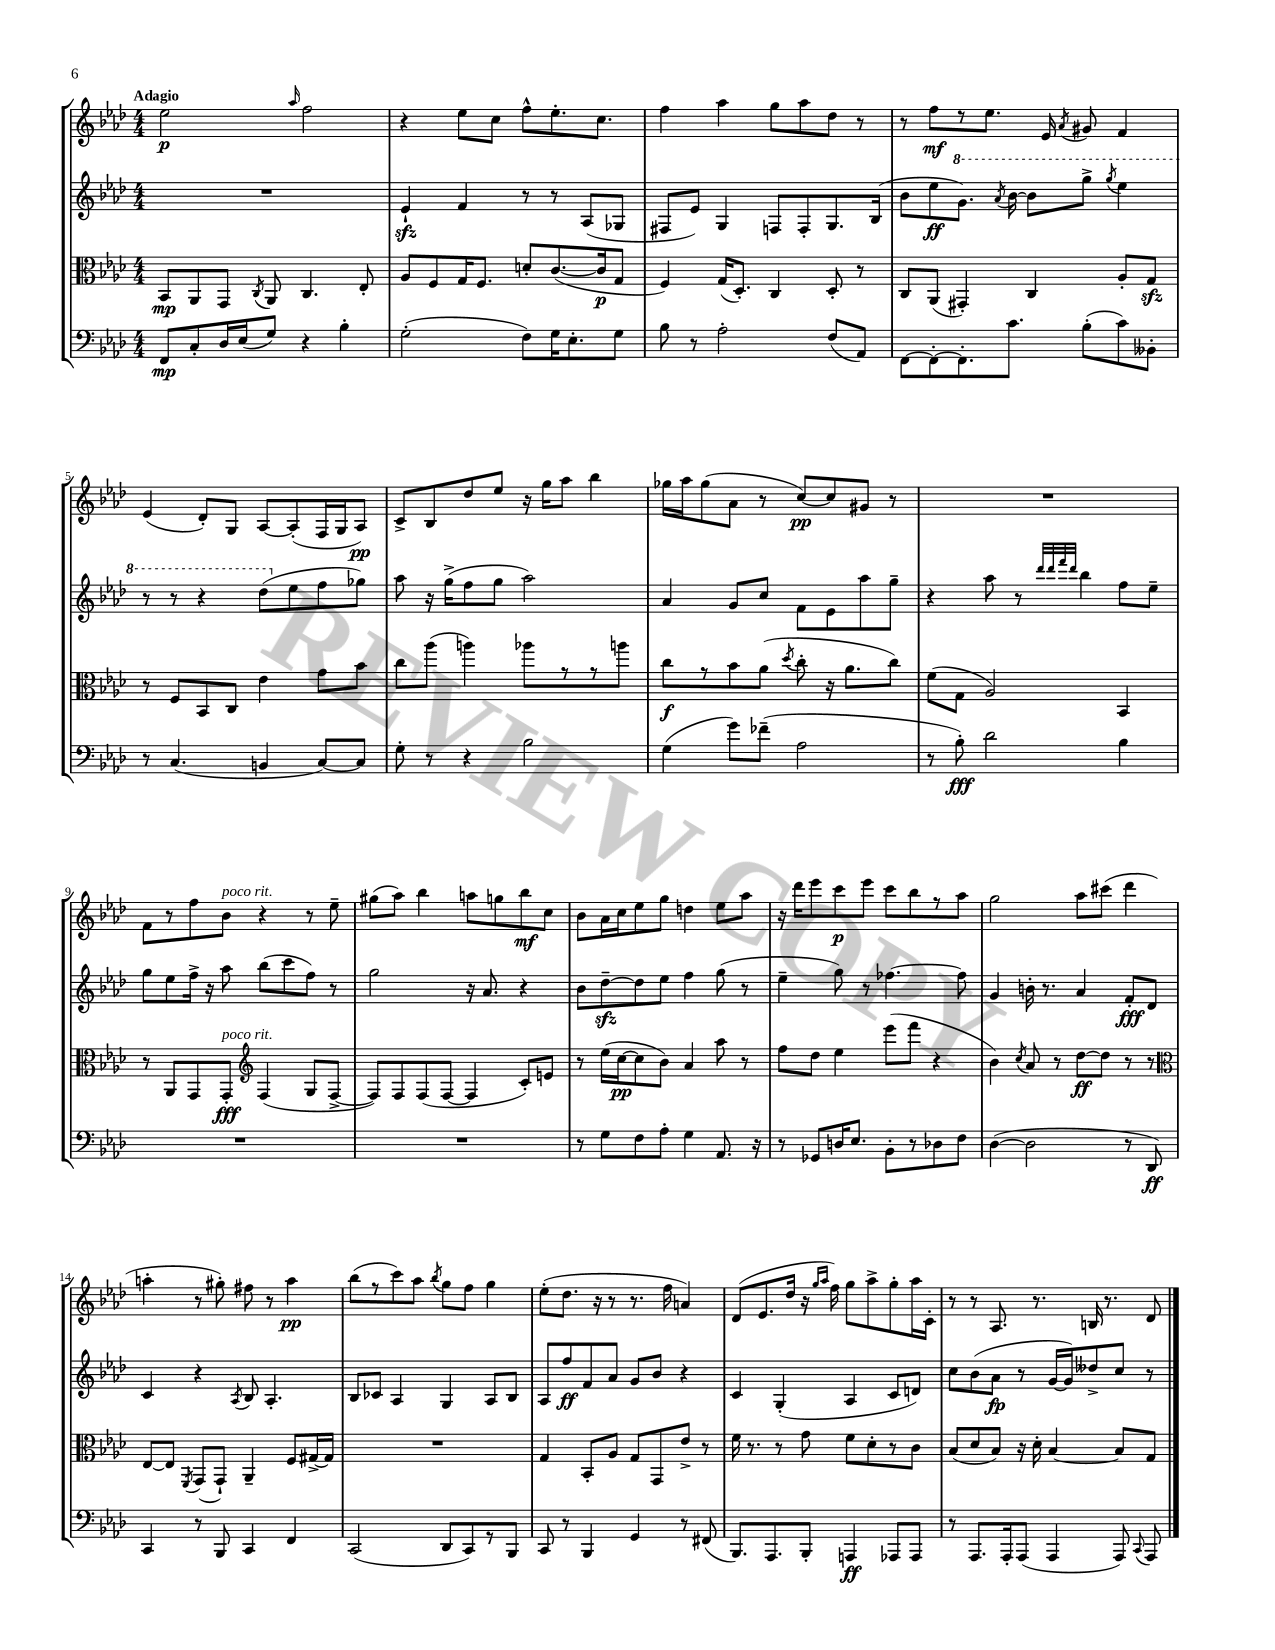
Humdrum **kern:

**kern	**kern	**kern	**kern
*staff4	*staff3	*staff2	*staff1
*clefF4	*clefC3	*clefG2	*clefG2
*k[b-e-a-d-]	*k[b-e-a-d-]	*k[b-e-a-d-]	*k[b-e-a-d-]
*M4/4	*M4/4	*M4/4	*M4/4
8FF/L	8BB-/L	1r	2ee-\
8C'/	8AA-/	.	.
16D-/L	8GG/J	.	.
(16E-/J	.	.	.
.	8qC/	.	.
8G/J)	8AA-/	.	.
.	.	.	16qqaa-/
4r	4.C/	.	2ff\
4B-'\	.	.	.
.	8E-'/	.	.
=	=	=	=
(2G'\	8A-/L	4e-`/	4r
.	8F/	.	.
.	16G/K	4f/	8ee-\L
.	8.F/J	.	.
.	.	.	8cc\J
8F\L)	8d'/L	8r	8ff^^\L
16G\K	([8.c/	8r	8.ee-'\
8.E-'\	.	.	.
.	.	(8A-/L	.
.	16c/]k	.	8.cc\J
8G\J	8G/J	8G-/J	.
=	=	=	=
8B-\	4F/)	8F#/L	4ff\
8r	.	8e-/J)	.
2A-'\	(16G/LK	4G/	4aa-\
.	8.D-'/J)	.	.
.	4C/	8F/L	8gg\L
.	.	8F'/	8aa-\
(8F/L	8D-'/	8.G/	8dd-\J
8AA-/J)	8r	.	8r
.	.	(16B-/Jk	.
=	=	=	=
[8FF\L	8C/L	8b-\L	8r
8FF'\_	(8AA-/J	8ee-\	8ff\L
8.FF'\]	4GG#'/)	8.gg\J)	8r
.	.	.	8.ee-\J
.	.	8qaa-/	.
8.c\J	.	[16bb-\	.
.	4C/	8bb-\]L	.
.	.	.	16e-/
.	.	.	8qa-/
(8B-'\L	.	8ggg^\J	8g#/
.	.	8qggg/	.
8c\)	8A-'/L	4eee-\	4f/
8BB--'\J	8G/J	.	.
=	=	=	=
8r	8r	8r	(4e-/
(4.C/	8F/L	8r	.
.	8BB-/	4r	8d-'/L)
.	8C/J	.	8G/J
4BB/	4e-\	(8ddd-\L	[8A-/L
.	.	8ee-\	(8A-'/]
[8C/L)	8g\L	8ff\	16F/L
.	.	.	16G/J
8C/]J	8b-\J	8gg-\J)	8A-/J)
=	=	=	=
8G'\	8cc\L	8aa-\	8c^/L
8r	(8aa-\J	16r	8B-/
.	.	(16gg^\LK	.
4r	4aa\)	8ff\	8dd-/
.	.	8gg\J	8ee-/J
2B-\	8aa-\L	2aa-\)	16r
.	.	.	16gg\LK
.	8r	.	8aa-\J
.	8r	.	4bb-\
.	8aa\J	.	.
=	=	=	=
(4G\	8cc\L	4a-/	16gg-\LL
.	.	.	16aa-\J
.	8r	.	(8gg-\
8g\L)	8b-\	8g/L	8a-\J
(8f-~\J	(8a-\J	8cc/J	8r
.	8qdd-/	.	.
2A-\	8cc'\	8f\L	[8cc/L)
.	16r	8e-\	8cc/]
.	8.a-\L	.	.
.	.	8aa-\	8g#/J
.	8cc\J)	8gg~\J	8r
=	=	=	=
8r	(8f\L	4r	1r
8B-'\)	8G\J	.	.
2d-\	2A-/)	8aa-\	.
.	.	8r	.
.	.	32qqddd-/LLL	.
.	.	32qqddd-/	.
.	.	32qqfff/	.
.	.	32qqddd-/JJJ	.
.	.	4bb-\	.
4B-\	4BB-/	8ff\L	.
.	.	8ee-~\J	.
=	=	=	=
1r	8r	8gg\L	8f\L
.	8AA-/L	8ee-\	8r
.	8GG/	16ff^\Jk	8ff\
.	.	16r	.
.	8GG'/J	8aa-\	8b-\J
*	*clefG2	*	*
.	(4F/	(8bb-\L	4r
.	.	8ccc\	.
.	8G/L	8ff\J)	8r
.	[8F^/J	8r	8ee-~\
=	=	=	=
1r	8F/]L)	2gg\	(8gg#\L
.	8F/	.	8aa-\J)
.	(8F/	.	4bb-\
.	[8F/J	.	.
.	4F/]	16r	8aa\L
.	.	8.a-/	.
.	.	.	8gg\
.	8c'/L)	4r	8bb-\
.	8e/J	.	8cc\J
=	=	=	=
8r	8r	8b-\L	8b-\L
8G\L	(16ee-\LL	[8dd-~\	16a-\L
.	[16cc\J	.	16cc\J
8F\	8cc\]	8dd-\]	8ee-\
8A-'\J	8b-\J)	8ee-\J	8gg\J
4G\	4a-/	4ff\	4dd\
8.AA-/	8aa-\	(8gg\	8ee-\L
.	8r	8r	8aa-\J
16r	.	.	.
=	=	=	=
8r	8ff\L	4ee-~\	16r
.	.	.	16ddd-\LK
8GG-/L	8dd-\J	.	8eee-\
16D/K	4ee-\	8gg\)	8ccc\
8.E-/J	.	.	.
.	.	8r	8eee-\J
8BB-'\L	(8eee-\L	[4.ff-\	8ccc\L
8r	8fff\J	.	8bb-\
8D-\	4r	.	8r
8F\J	.	8ff-\]	8aa-\J
=	=	=	=
([4D-\	4b-\)	4g/	2gg\
.	8qcc/	.	.
2D-\]	8a-/	16b'\	.
.	.	8.r	.
.	8r	.	.
.	[8dd-\L	4a-/	8aa-\L
.	8dd-\]J	.	(8ccc#\J
8r	8r	8f'/L	4ddd-\
8DD-/)	8r	8d-/J	.
=	=	=	=
*	*clefC3	*	*
4CC/	[8E-/L	4c/	4aa'\
.	8E-/]J	.	.
.	8qFF/	.	.
8r	(8GG/L	4r	8r
8BBB-/	8GG`/J)	.	8gg#'\)
.	.	8qA-/	.
4CC/	4AA-~/	8B-/	8ff#\
.	.	4.A-'/	8r
4FF/	8F/L	.	4aa\
.	[16G#^/L	.	.
.	16G#/]JJ	.	.
=	=	=	=
(2CC/	1r	8B-/L	(8bb-\L
.	.	8c-/J	8r
.	.	4A-/	8ccc\)
.	.	.	8aa-\J
.	.	.	8qbb-/
8DD-/L	.	4G/	8gg\L
8CC/)	.	.	8ff\J
8r	.	8A-/L	4gg\
8BBB-/J	.	8B-/J	.
=	=	=	=
8CC/	4G/	8A-/L	(8ee-'\L
8r	.	8ff/	8.dd-\J
4BBB-/	8BB-'/L	8f/	.
.	.	.	16r
.	8A-/J	8a-/J	8r
4GG/	8G/L	8g/L	8.r
.	8GG/	8b-/J	.
.	.	.	16ff\
8r	8e-^/J	4r	4a/)
(8FF#/	8r	.	.
=	=	=	=
8.BBB-/L)	16f\	4c/	(8d-/L
.	8.r	.	.
.	.	.	8.e-/
8.AAA-/	.	.	.
.	8r	(4G'/	.
.	.	.	16dd-/Jk
8BBB-'/J	8g\	.	16r
.	.	.	16qqgg/LL
.	.	.	16qqaa-/JJ
.	.	.	16ff\)
4AAA/	8f\L	4A-/	8gg\L
.	8d-'\	.	8aa-^\
8AAA-/L	8r	8c/L	8gg'\
8AAA-/J	8c\J	8d/J)	16aa-\L
.	.	.	16c'\JJ
=	=	=	=
8r	(8B-/L	8cc\L	8r
8.AAA-/L	8d-/	(8b-\	8r
.	8B-/J)	8a-\J	8.A-/
16AAA-'/k	.	.	.
(8AAA-/J	16r	8r	.
.	16d-'\	.	8.r
4AAA-/	[4B-/	[16g/LL	.
.	.	16g/]J)	.
.	.	8dd--^/	16B/
.	.	.	8.r
8AAA-/)	8B-/]L	8cc/J	.
8qqCC/	.	.	.
8AAA-/	8G/J	8r	8d-/
==	==	==	==
*-	*-	*-	*-
